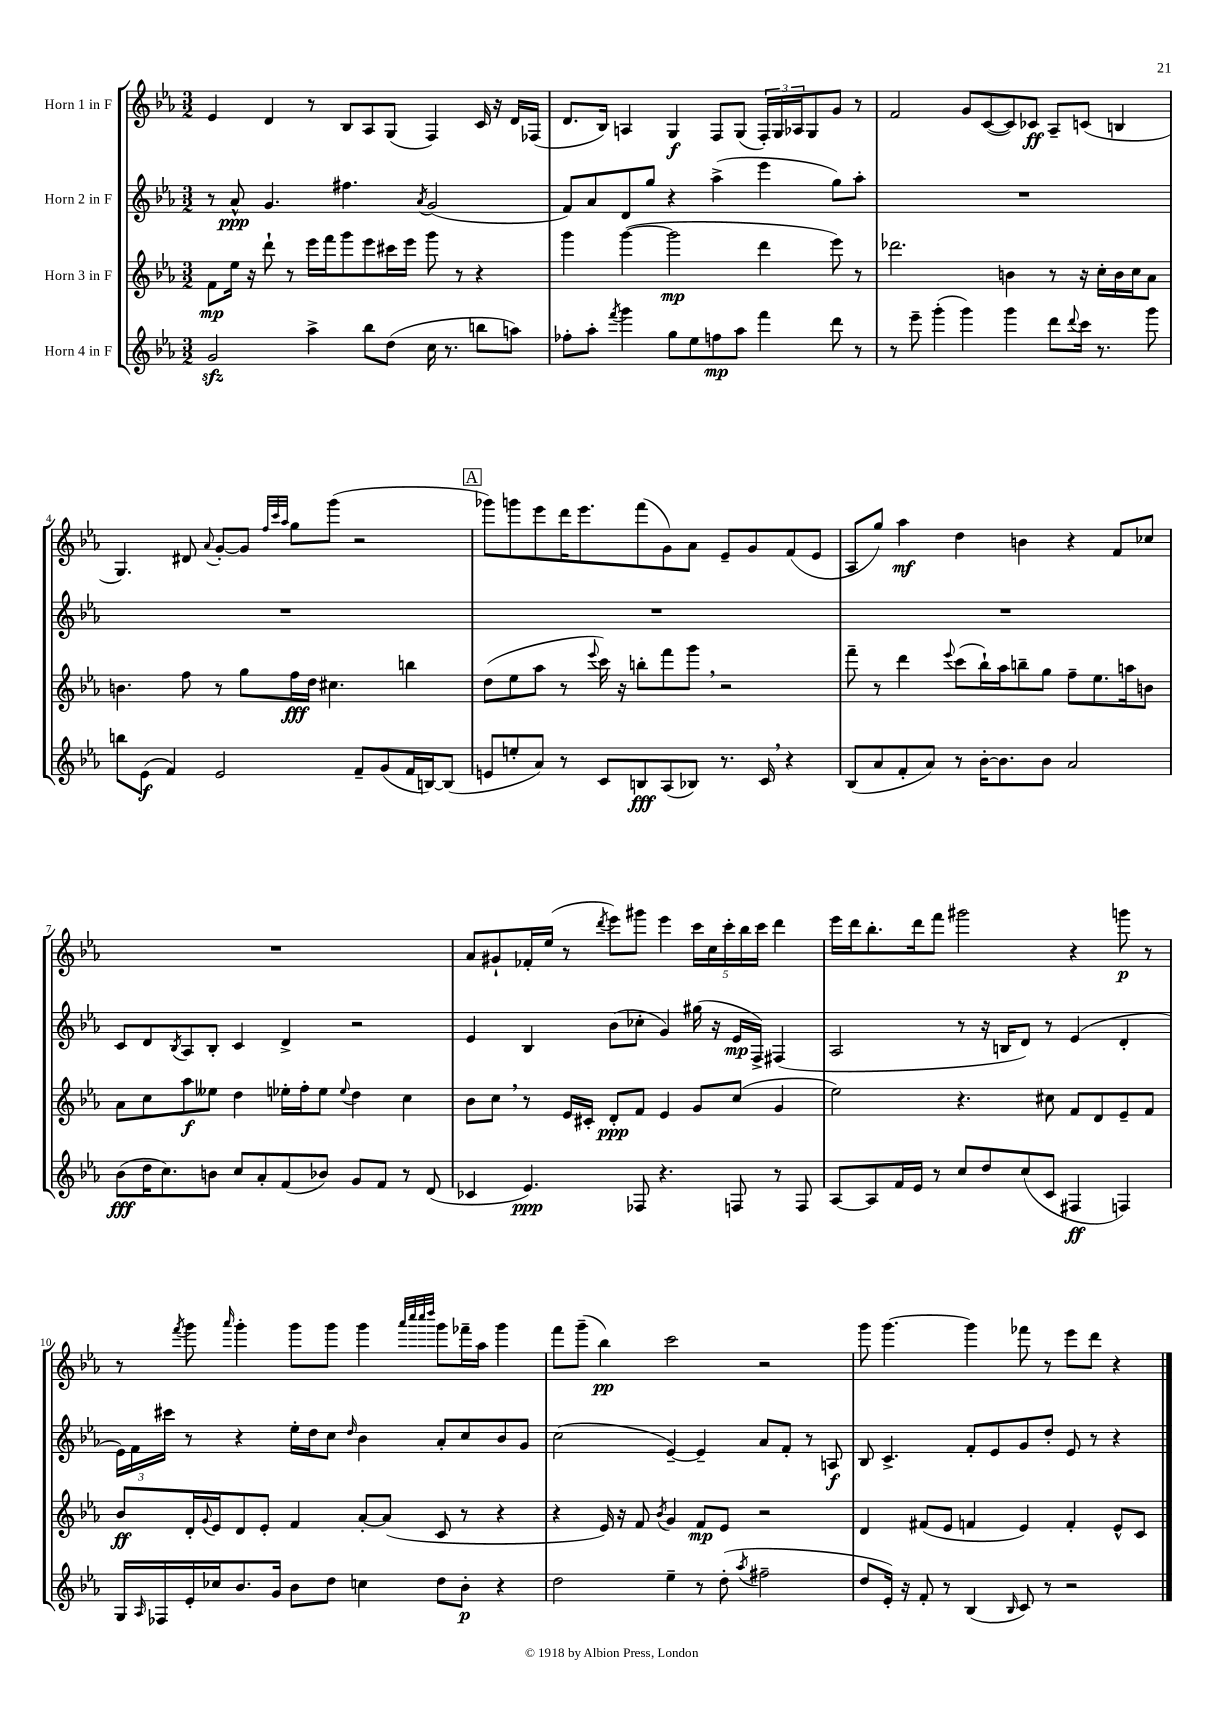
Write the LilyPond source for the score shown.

<<
\new StaffGroup <<
\new Staff = "s0" \with { instrumentName = "Horn 1 in F" } {
    \clef treble \key ees \major \numericTimeSignature \time 3/2
    ees'4 d'4 r8 bes8 aes8 g8( f4) c'16 r16 d'16 fes16( |
    d'8. bes16) a4 g4\f f8 g8( \tuplet 3/2 { f16-.) g16 aes16 } g8 g'8 r8 |
    f'2 g'8 c'8~( c'8) ces'8\ff aes8-- c'8( b4 |
    g4.) dis'8 \appoggiatura { aes'8 } g'8~-. g'8 \grace { f''32 c'''32 aes''32 } g''8 g'''8( r2 |
    \mark \markup { \box "A" } ges'''8) g'''8 ees'''8 d'''16 ees'''8. f'''8( g'8) aes'8 ees'8-- g'8 f'8( ees'8 |
    aes8 g''8) aes''4\mf d''4 b'4 r4 f'8 ces''8 |
    R1. |
    aes'8 gis'8-! fes'16-. ees''16( r8 \acciaccatura { d'''8 } ees'''8) gis'''8 ees'''4 \tuplet 5/4 { c'''16 c''16 c'''16-. bes''16 c'''16 } d'''4 |
    ees'''16 d'''16 bes''8.-. d'''16 f'''8 gis'''2 r4 g'''8\p r8 |
    r8 \acciaccatura { f'''8 } g'''8 \grace { aes'''16 } g'''4-. g'''8 g'''8 g'''4 \grace { aes'''32 c''''32 c''''32 d''''32 } g'''8 fes'''16-- aes''16 g'''4 |
    f'''8 g'''8--( bes''4\pp) c'''2 r2 |
    g'''8 g'''4.~ g'''4 fes'''8 r8 ees'''8 d'''8 r4 \bar "|." |
}
\new Staff = "s1" \with { instrumentName = "Horn 2 in F" } {
    \clef treble \key ees \major \numericTimeSignature \time 3/2
    r8 aes'8-^\ppp g'4. fis''4. \acciaccatura { aes'8 } g'2( |
    f'8) aes'8 d'8 g''8 r4 aes''4->( ees'''4 g''8) aes''8-. |
    R1. |
    R1. |
    \mark \markup { \box "A" } R1. |
    R1. |
    c'8 d'8 \acciaccatura { bes8 } aes8 bes8-. c'4 d'4-> r2 |
    ees'4 bes4 bes'8( ces''8-. g'4) gis''16( r16 ees'16\mp f16->) fis4( |
    aes2 r8 r16 b16 d'8) r8 ees'4( d'4-. |
    \tuplet 3/2 { ees'16) f'16 cis'''16 } r8 r4 ees''16-. d''16 c''8 \grace { d''16 } bes'4 aes'8-. c''8 bes'8 g'8 |
    c''2( ees'4~--) ees'4-- aes'8 f'8-. r8 a8\f |
    bes8 c'4.-> f'8-. ees'8 g'8 d''8-. ees'8 r8 r4 \bar "|." |
}
\new Staff = "s2" \with { instrumentName = "Horn 3 in F" } {
    \clef treble \key ees \major \numericTimeSignature \time 3/2
    f'8\mp ees''16 r16 d'''8-! r8 ees'''16 f'''16 g'''8 ees'''8 cis'''16 ees'''16 g'''8 r8 r4 |
    g'''4 g'''4~( g'''2\mp d'''4 ees'''8) r8 |
    des'''2. b'4 r8 r16 c''16-. b'16 c''16 aes'8 |
    b'4. f''8 r8 g''8 f''16\fff d''16 cis''4. b''4 |
    \mark \markup { \box "A" } d''8( ees''8 aes''8 r8 \appoggiatura { ees'''8 } c'''16) r16 b''8-. f'''8 g'''8 \breathe r2 |
    f'''8-- r8 d'''4 \appoggiatura { ees'''8 } c'''8( bes''16-!) aes''16 b''8-- g''8 f''8-- ees''8. a''16 b'8 |
    aes'8 c''8 aes''8\f eeses''8 d''4 ees''16-. f''16-. ees''8 \appoggiatura { ees''8 } d''4 c''4 |
    bes'8 c''8 \breathe r8 ees'16 cis'16-. d'8-.\ppp f'8 ees'4 g'8 c''8( g'4 |
    ees''2) r4. cis''8 f'8 d'8 ees'8-- f'8 |
    bes'8\ff d'16-. \appoggiatura { g'8 } ees'16 d'8 ees'8-. f'4 aes'8~-. aes'8( c'8 r8 r4 |
    r4 ees'16) r16 f'8 \acciaccatura { bes'8 } g'4 f'8\mp ees'8 r2 |
    d'4 fis'8( ees'8 f'4 ees'4) f'4-. ees'8-^ c'8 \bar "|." |
}
\new Staff = "s3" \with { instrumentName = "Horn 4 in F" } {
    \clef treble \key ees \major \numericTimeSignature \time 3/2
    g'2\sfz aes''4-> bes''8 d''8( c''16 r8. b''8 a''8) |
    fes''8-. aes''8-. \acciaccatura { f'''8 } g'''4 g''8 ees''8 f''8\mp aes''8 f'''4 d'''8 r8 |
    r8 ees'''8-- g'''4-.( g'''4) g'''4 d'''8 \appoggiatura { d'''8 } c'''16 r8. g'''8 |
    b''8 ees'8\f( f'4) ees'2 f'8-- g'8( f'16 b16~) b8( |
    \mark \markup { \box "A" } e'8 e''8-. aes'8) r8 c'8 b8\fff aes8( bes8) r8. c'16 \breathe r4 |
    bes8( aes'8 f'8-. aes'8) r8 bes'16~-. bes'8. bes'8 aes'2 |
    bes'8\fff( d''16 c''8.) b'8 c''8 aes'8-. f'8( bes'8) g'8 f'8 r8 d'8( |
    ces'4 ees'4.\ppp) fes8 r4. f8 r8 f8 |
    aes8~ aes8 f'16 ees'16 r8 c''8 d''8 c''8( c'8 fis4\ff f4) |
    g16 \grace { aes16 } fes16 ees'16-. ces''16 bes'8. g'16 bes'8 d''8 c''4 d''8 bes'8-.\p r4 |
    d''2 ees''4-- r8 d''8-.( \acciaccatura { aes''8 } fis''2-- |
    d''8 ees'16-.) r16 f'8-. r8 bes4( \grace { bes16 } c'8) r8 r2 \bar "|." |
}
>>
>>
